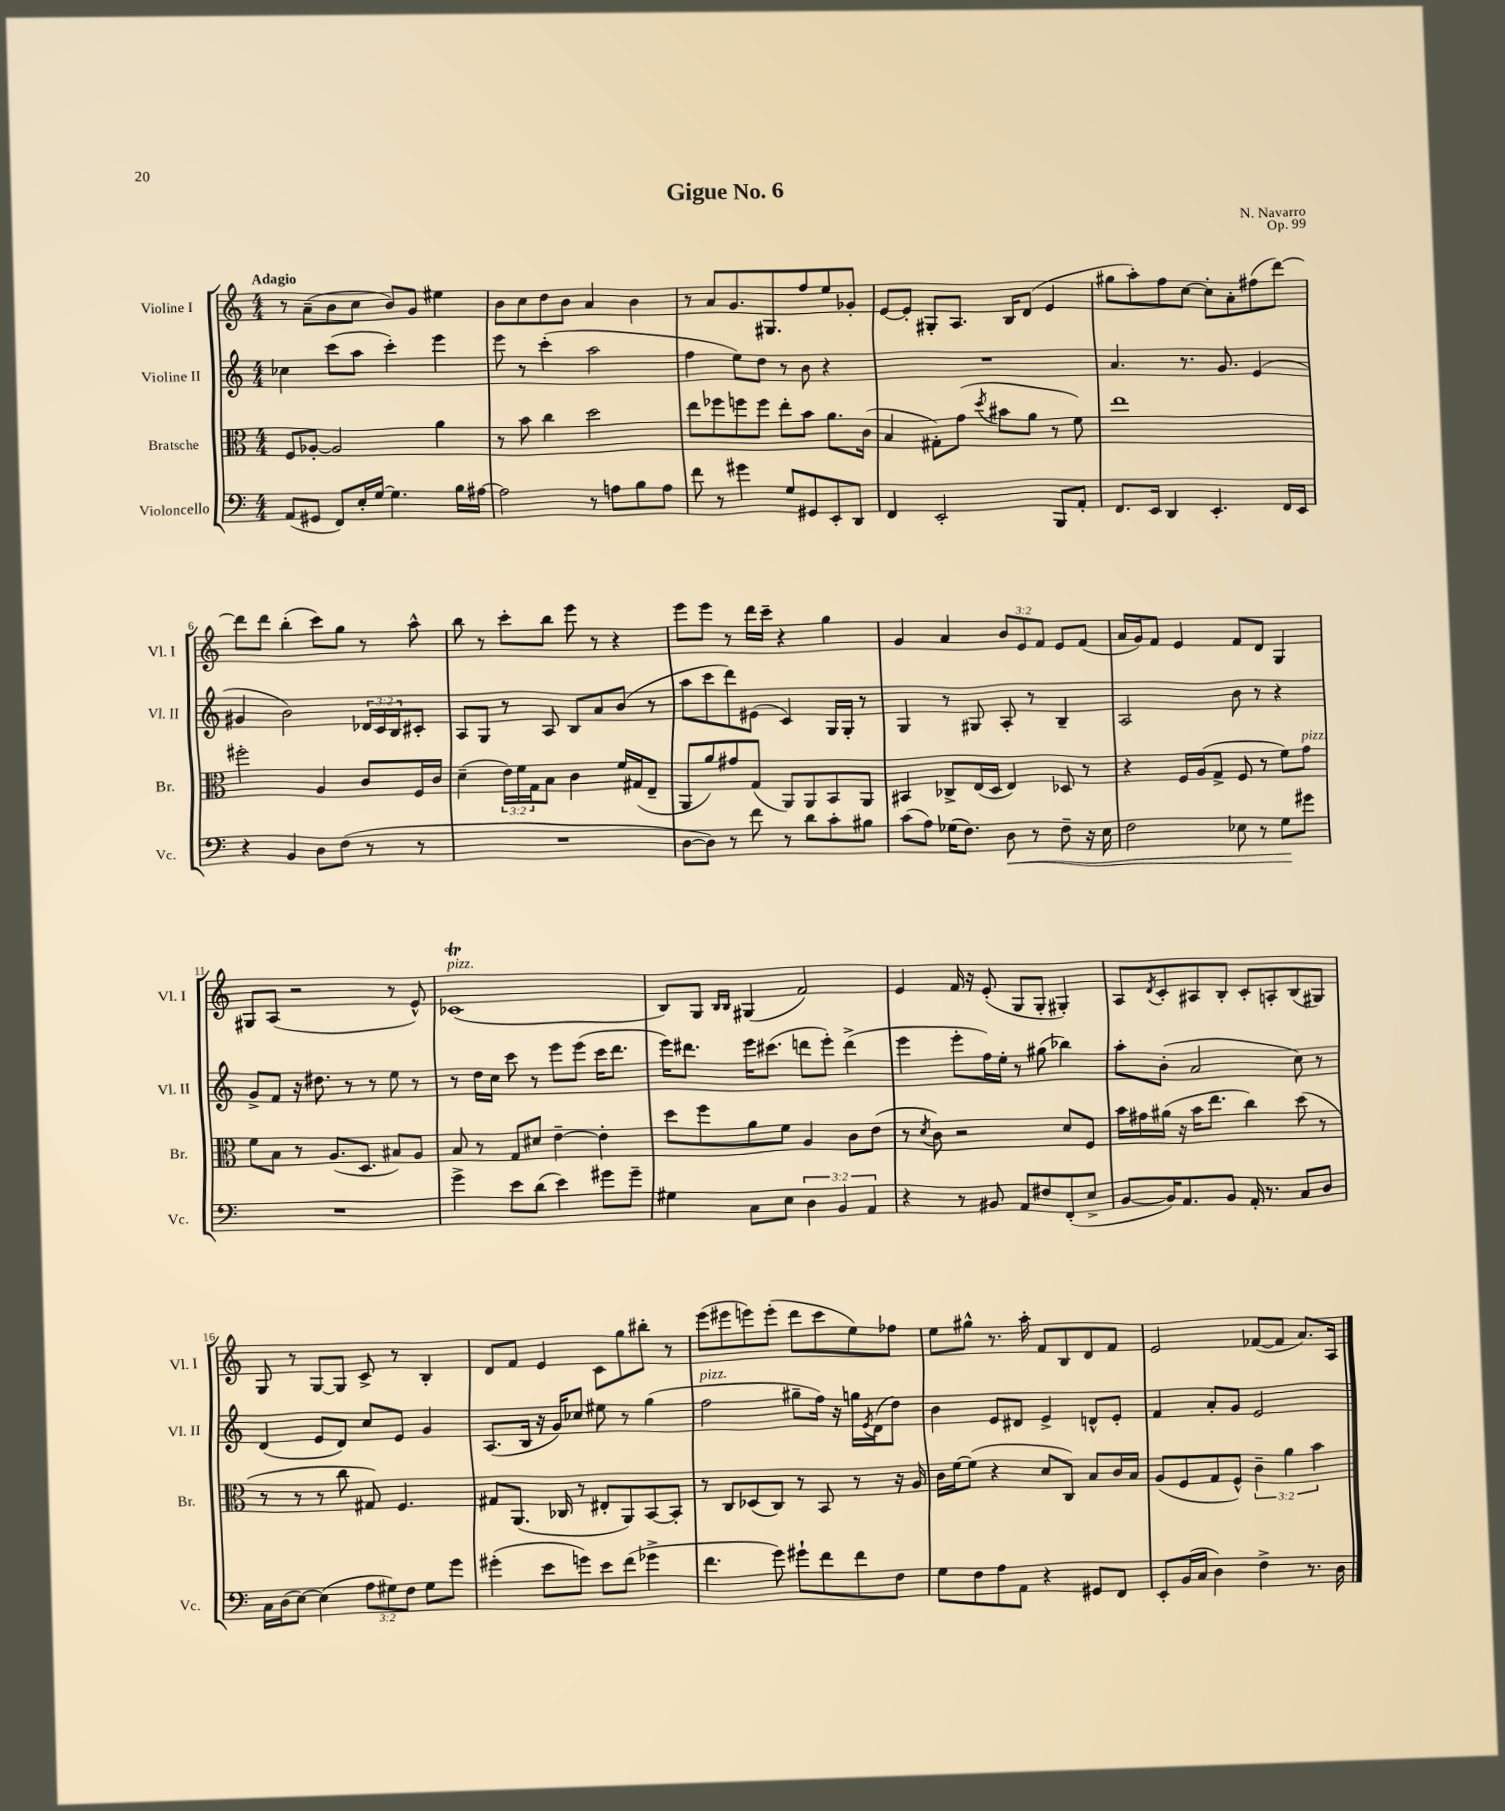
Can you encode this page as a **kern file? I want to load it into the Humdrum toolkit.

**kern	**kern	**kern	**kern
*staff4	*staff3	*staff2	*staff1
*clefF4	*clefC3	*clefG2	*clefG2
*k[]	*k[]	*k[]	*k[]
*M4/4	*M4/4	*M4/4	*M4/4
(8AA	8F	4cc-	8r
8GG#	[8A-'	.	(8a~
8FF)	2A-]	(8ccc	8b
16E'	.	8aa	8cc
[16G	.	.	.
4.G]	.	4ccc')	8b)
.	.	.	8g
.	4a	4eee	4ee#
16B	.	.	.
[16A#	.	.	.
=	=	=	=
2A#]	8r	8eee	8b
.	8b	8r	8cc
.	4cc	(4ccc'	8dd
.	.	.	8b
8r	2dd	2aa	4a
8A	.	.	.
8B	.	.	4b
8A	.	.	.
=	=	=	=
8f	8ee	4ff	8r
8r	8ff-	.	8a
4g#	8ff	8ee)	8.g
.	8ff	8dd	.
.	.	.	8.G#
8G	8ee'	8r	.
8GG#	8b	8b	8ff
8EE'	8.a	4r	8ee
8DD	.	.	8g-'
.	(16c	.	.
=	=	=	=
4FF	4B	1r	[8e
.	.	.	8e']
2EE'	8G#')	.	8G#'
.	(8g	.	8.A
.	8qdd	.	.
.	8b#	.	.
.	.	.	16B
.	8a	.	(8d
8BBB	8r	.	4e
8AA'	8f)	.	.
=	=	=	=
8.FF	1ee	4.a	8gg#
.	.	.	8aa')
16EE	.	.	.
4DD	.	.	8ff
.	.	8.r	[8cc
4.EE'	.	.	8cc']
.	.	8.g	.
.	.	.	8a'
.	.	(4e	(8ff#
16FF	.	.	[8ddd)
16EE	.	.	.
=	=	=	=
4r	2ff#'	4g#	8ddd]
.	.	.	8ddd
4BB	.	2b)	(4bb'
8D	4A	.	8ccc)
(8F	.	.	8gg
8r	8c	24d-	8r
.	.	24c	.
.	.	24B	.
8r	16F	8c#'	8aa^^
.	16c	.	.
=	=	=	=
1r	(4d~	8A	8bb
.	.	8G	8r
.	24e)	8r	8ccc'
.	24f	.	.
.	24G	.	.
.	8B	8A	8bb
.	4c	8B	8eee
.	.	8a	8r
.	16f	(8b	4r
.	(16G#	.	.
.	8E~	8r	.
=	=	=	=
[8D	8AA	8aa	8eee
8D])	8a)	8ccc	8eee
8r	8g#	8ddd)	8r
8f	(8G	(8e#	16ddd
.	.	.	16ccc~
8r	8AA)	4c)	4r
8d	8AA	.	.
8c'	8BB	16G	4gg
.	.	16G'	.
8B#	8AA	8r	.
=	=	=	=
(8c	4BB#	4G	4g
8A)	.	.	.
(16G-	8C-^	8r	4a
8.F)	.	.	.
.	(16E	8G#	.
.	16D	.	.
8D	4E)	8A'	12b
.	.	.	12e
8r	.	8r	.
.	.	.	12f
8F~	8D-	4B~	8e
16r	8r	.	(8f
16E	.	.	.
=	=	=	=
2F	4r	2A	16a
.	.	.	16g)
.	.	.	8f
.	16F	.	4e
.	(16A	.	.
.	8G^	.	.
8E-	8F	8b	8f
8r	8r	8r	8d
8G	8f)	4r	4G
8g#	8g	.	.
=	=	=	=
1r	8f	8g^	8G#
.	8B	8f	(8A
.	8r	16r	2r
.	.	8.dd#	.
.	(8.A	.	.
.	.	8r	.
.	8.D	.	.
.	.	8r	.
.	8B#)	8ee	8r
.	8A	8r	8e^^)
=	=	=	=
4g^	8B	8r	(1c-
.	8r	16dd	.
.	.	16cc	.
8e	8G	8ccc	.
(8d	8d#	8r	.
4e)	[4e~	8eee	.
.	.	(8eee	.
8g#	4e']	16ccc	.
.	.	8.ddd	.
8g#~	.	.	.
=	=	=	=
4G#	8dd	16eee)	8B)
.	.	8.ddd#	.
.	8ff	.	8G
.	.	.	16qqB
.	.	.	16qqB
8C	8a	16eee	(4G#
.	.	(8.ccc#	.
8E	8f	.	.
6D	4A	8ddd	2f)
.	.	8eee')	.
6BB	.	.	.
.	8c	(4ddd^	.
6AA	.	.	.
.	(8e	.	.
=	=	=	=
4r	8r	4eee	4e
.	8qd	.	.
.	8c)	.	.
8r	2r	8eee'	16f
.	.	.	16r
8BB#	.	16ff)	(8e'
.	.	16ee'	.
8AA	.	8r	8G
8F#	.	(8gg#	8G'
(8FF'	8d	4bb-)	4G#')
8E^	8F	.	.
=	=	=	=
[8BB	16b	8aa'	8A
.	16g#	.	.
.	.	.	8qd
16BB])	(16a#	(8b'	8c'
8.AA	16r	.	.
.	16b	2a	8A#
.	8.ee	.	.
8BB	.	.	8B'
16AA'	4cc)	.	8c'
8.r	.	.	.
.	.	.	8A'
8C	(8dd	8cc)	(8B
8D	8r	8r	8G#)
=	=	=	=
16C	8r	(4d	8G
(16D	.	.	.
[8E)	8r	.	8r
(4E]	8r	8e	[8G
.	8cc	8d)	8G]
12A	8G#)	8cc	8c^
12G#)	.	.	.
.	4.F	8e	8r
12F	.	.	.
8G#	.	4g	4B'
8g	.	.	.
=	=	=	=
(4g#'	8G#	(8.A	8d
.	(8.AA	.	8f
.	.	16B	.
8e	.	16r	4e
.	16C-	16g)	.
8g)	8r	8cc-	.
8e	8E#'	8ee#	8c
(8f	8AA)	8r	8gg
4g-^	[8BB	(4gg	8bb#'
.	8BB']	.	8r
=	=	=	=
4.f	8r	2ff	(8eee
.	8C	.	8eee#
.	(8D-	.	8eee)
8g)	8C)	.	(8eee'
8g#`	8r	8gg#~	8ddd
8f	8BB	16ff)	8ccc
.	.	16r	.
8f	8r	16gg	8ee)
.	.	8qe	.
.	.	(16d	.
8F	16r	8dd)	8ff-
.	16A	.	.
=	=	=	=
8G	16c	4b	8ee
.	[16f	.	.
8F	(8f]	.	8gg#^^
8A	4r	8e	8.r
8AA	.	8d#	.
.	.	.	16aa'
4r	8d	4e^	8f
.	8C)	.	8B
8GG#	8B	8d^^	8d
8FF	16c	8e'	8f
.	16B	.	.
=	=	=	=
8EE'	(8A	4f	2e
(16BB	8F	.	.
16C	.	.	.
4D)	8G	8a'	.
.	8F^^)	8g	.
4F^	6c~	2e	([8f-
.	.	.	8f-]
.	6a	.	.
8.r	.	.	8.a)
.	6b	.	.
16D	.	.	16A
==	==	==	==
*-	*-	*-	*-
